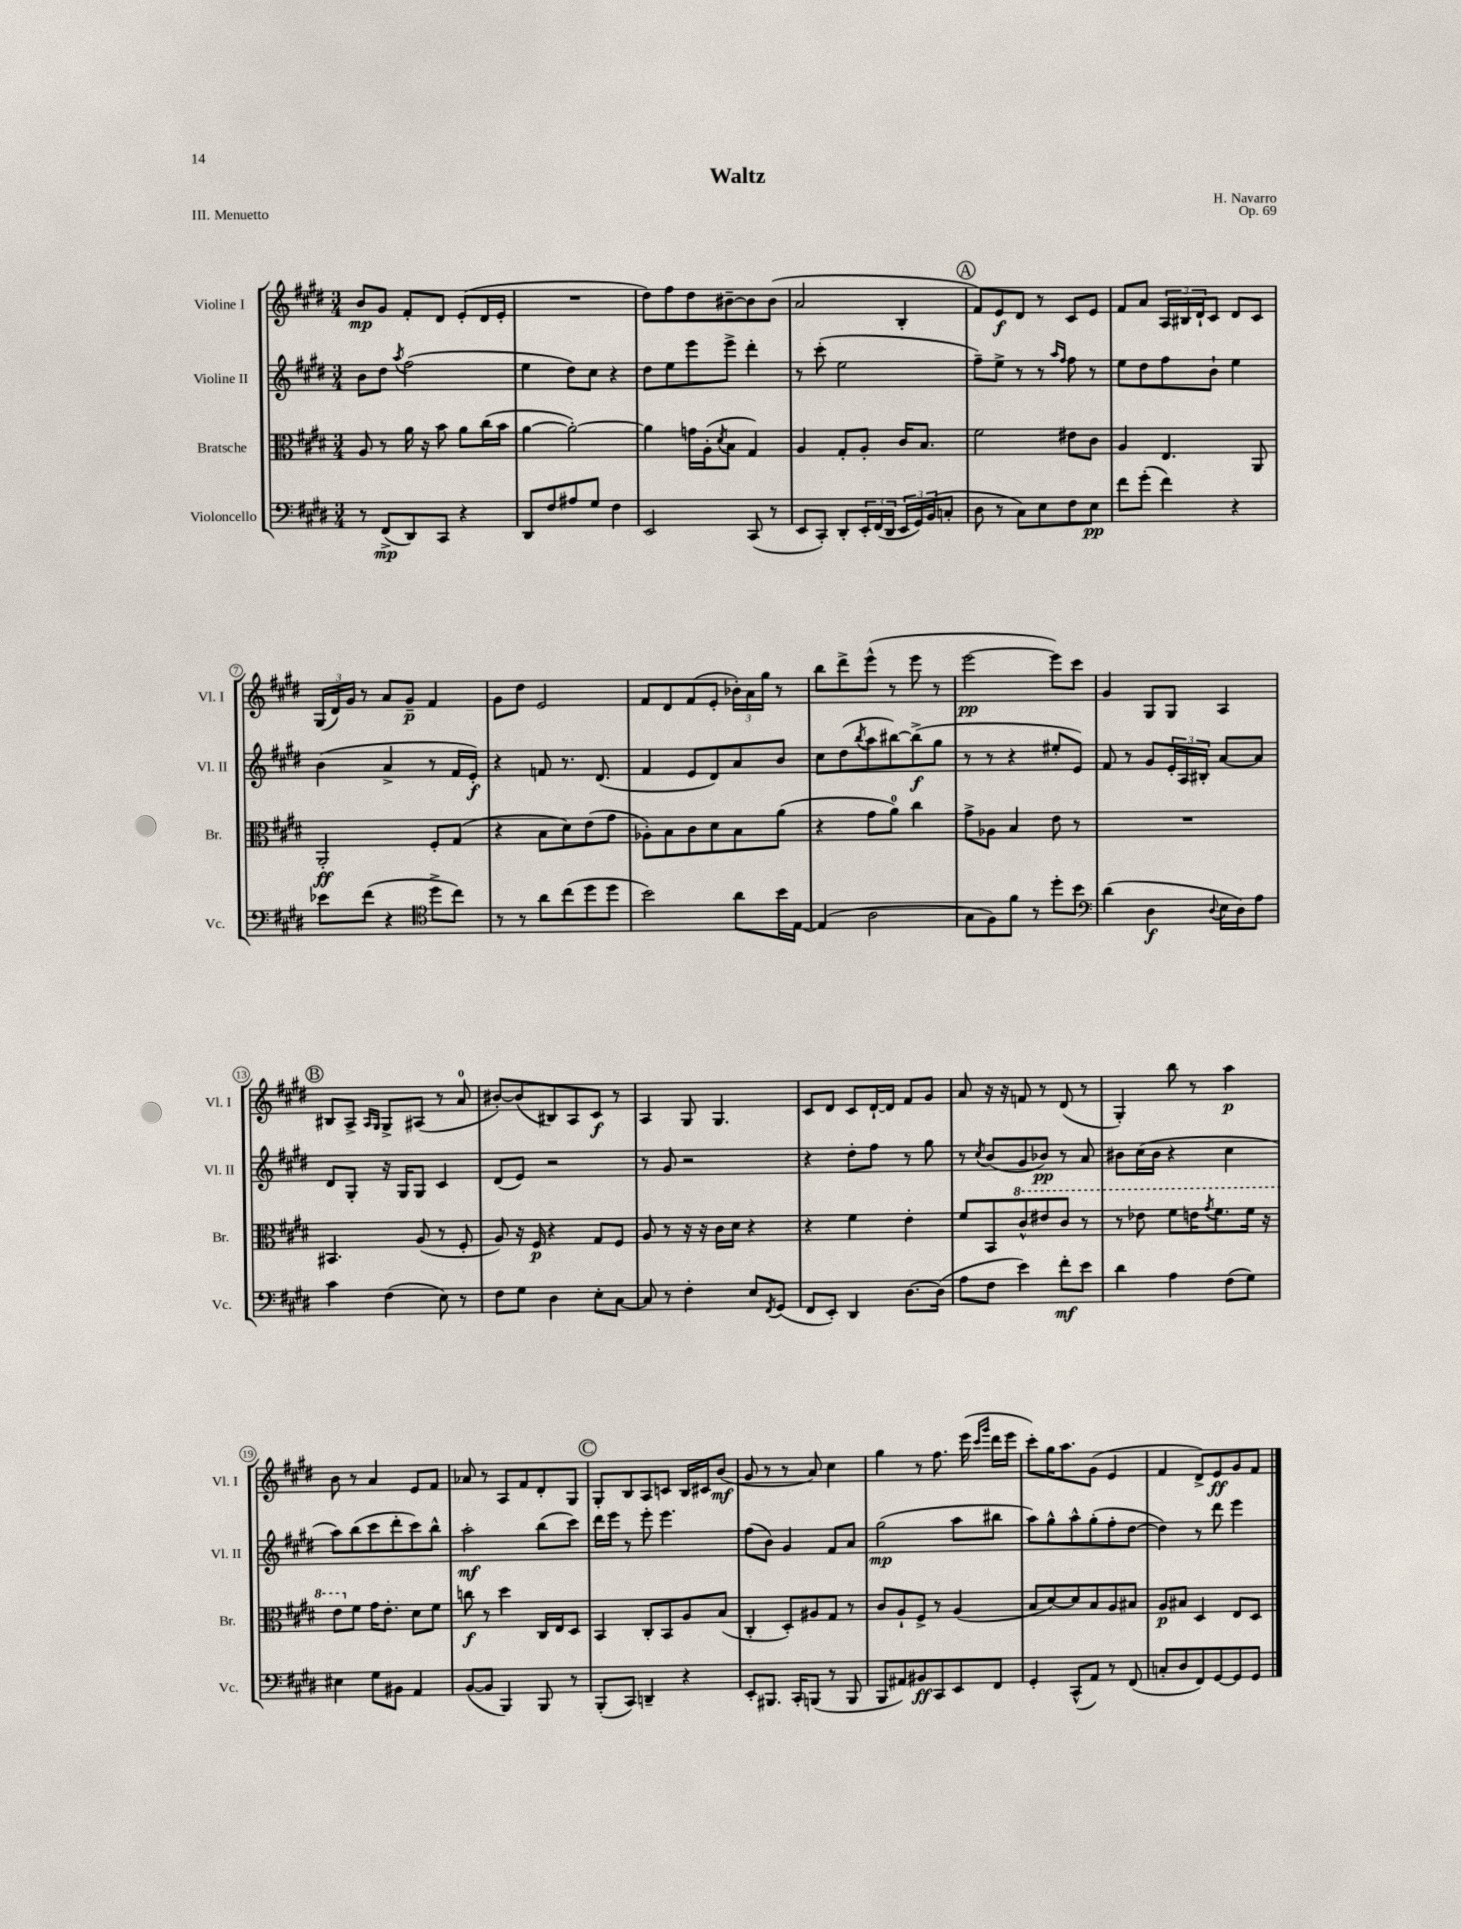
\header { title = "Waltz" composer = "H. Navarro" opus = "Op. 69" piece = "III. Menuetto" }
<<
\new StaffGroup <<
\new Staff = "s0" \with { instrumentName = "Violine I" shortInstrumentName = "Vl. I" } {
    \clef treble \key e \major \numericTimeSignature \time 3/4
    b'8\mp gis'8 fis'8-. dis'8 e'8-.( dis'16 e'16-. |
    R2. |
    dis''8) fis''8 dis''8 bis'8~-- bis'8 bis'8( |
    a'2 b4-. |
    \mark \markup { \circle "A" } fis'8) e'8\f dis'8 r8 cis'8 e'8 |
    fis'8 a'8 \tuplet 3/2 { a16 bis16 dis'16-! } cis'8 dis'8 cis'8 |
    \tuplet 3/2 { gis16( dis'16) gis'16 } r8 a'8 gis'8--\p fis'4 |
    gis'8 dis''8 e'2 |
    fis'8 dis'8 fis'8( e'8-. \tuplet 3/2 { bes'16-.) a'16 gis''16 } r8 |
    b''8 dis'''8-> e'''8-^( r8 e'''8 r8 |
    e'''2~\pp e'''8) cis'''8 |
    gis'4 gis8 gis8 a4 |
    \mark \markup { \circle "B" } bis8 a8-> \grace { a16 gis16 } gis8-> ais8( r8 a'8-0 |
    bis'8~-.) bis'8( bis8) a8 cis'8\f r8 |
    a4 gis8 gis4. |
    cis'8 dis'8 cis'8 dis'16~-! dis'16 fis'8 gis'8 |
    a'8 r16 r16 f'8 r8 dis'8( r8 |
    gis4-.) b''8 r8 a''4\p |
    b'8 r8 a'4 e'8 fis'8 |
    aes'8 r8 a8 fis'8 dis'8-. gis8 |
    \mark \markup { \circle "C" } gis8-. b8 a8 c'8 b16 cis'16 b'8\mf( |
    gis'8 r8 r8 a'8) cis''4 |
    gis''4 r8 fis''8. e'''16( \grace { cis'''16 gis'''16 } dis'''16 e'''16 |
    cis'''8-.) gis''16 a''8. gis'8( e'4 |
    fis'4 dis'8->) e'8\ff gis'8 fis'8 \bar "|." |
}
\new Staff = "s1" \with { instrumentName = "Violine II" shortInstrumentName = "Vl. II" } {
    \clef treble \key e \major \numericTimeSignature \time 3/4
    b'8 dis''8 \acciaccatura { a''8 } fis''2( |
    e''4 dis''8) cis''8 r4 |
    dis''8 e''8 e'''8 e'''8-> dis'''4-. |
    r8 cis'''8-.( e''2 |
    \mark \markup { \circle "A" } fis''8--) e''8-> r8 r8 \grace { a''16 fis''16 } fis''8 r8 |
    e''8 dis''8 fis''8 b'8-! e''4 |
    b'4( a'4-> r8 fis'16 e'16-.\f) |
    r4 f'8 r8. dis'8.( |
    fis'4 e'8 dis'8) a'8 b'8 |
    cis''8 dis''8( \acciaccatura { b''8 } a''8 bis''8~) bis''8->\f( gis''8 |
    r8 r8 r4 eis''8-. e'8) |
    fis'8 r8 gis'8 \tuplet 3/2 { e'16-. a16 bis16-. } a'8~ a'8 |
    \mark \markup { \circle "B" } dis'8 gis8-. r16 gis16 gis8 cis'4 |
    dis'8( e'8) r2 |
    r8 gis'8 r2 |
    r4 dis''8-. fis''8 r8 gis''8 |
    r8 \acciaccatura { cis''8 } b'8( gis'8 bes'8\pp) r8 a'8 |
    bis'8 cis''16( bis'16 r4 cis''4 |
    a''8) b''8( cis'''8 dis'''8-. cis'''8) b''8-^ |
    a''2-.\mf b''8( cis'''8) |
    \mark \markup { \circle "C" } dis'''16 e'''16 r8 e'''8-. e'''4. |
    fis''8( b'8) gis'4 fis'8 a'8 |
    gis''2\mp( a''8 bis''8 |
    a''8) gis''8-^ a''8-^ gis''8-.( fis''8-. dis''8~ |
    dis''4) r8 dis'''8 e'''4 \bar "|." |
}
\new Staff = "s2" \with { instrumentName = "Bratsche" shortInstrumentName = "Br." } {
    \clef alto \key e \major \numericTimeSignature \time 3/4
    a8 r8 a'16 r16 b'8 a'8 cis''16( b'16 |
    a'4~ a'2~-.) |
    a'4 g'16 a16-.( \acciaccatura { dis'8 } b8 gis4) |
    a4 gis8-. a8-. cis'16 b8. |
    \mark \markup { \circle "A" } fis'2 eis'8 cis'8 |
    a4 e4. a,8 |
    a,2-.\ff fis8-. gis8( |
    r4 b8 dis'8) e'8( gis'8 |
    aes8-.) b8 cis'8 dis'8 b8 a'8( |
    r4 gis'8 a'8-0) cis''4 |
    gis'8-> aes8 b4 e'8 r8 |
    R2. |
    \mark \markup { \circle "B" } bis,4. a8( r8 fis8-. |
    a8) r16 fis16\p r4 gis8 fis8 |
    a8 r8 r16 r16 cis'16 dis'16 r4 |
    r4 fis'4 e'4-. |
    fis'8 b,8 \ottava #1 cis''8-^ eis''8 cis''8 r8 |
    r8 ees''8 fis''8 e''16 \acciaccatura { gis''8 } fis''8. fis''16 r16 |
    e''8 \ottava #0 fis'8 gis'16 e'8.-. dis'8 fis'8 |
    c''8\f r8 dis''4 cis16 e16 dis8 |
    \mark \markup { \circle "C" } b,4 cis8-. b,8 a8 b8( |
    cis4-. dis8-.) ais8 gis8 r8 |
    cis'8 a8-! fis8-> r8 a4( |
    b8 dis'8~) dis'8 b8 a8 bis8 |
    a8\p bis8 dis4 e8 dis8 \bar "|." |
}
\new Staff = "s3" \with { instrumentName = "Violoncello" shortInstrumentName = "Vc." } {
    \clef bass \key e \major \numericTimeSignature \time 3/4
    r8 fis,8->\mp( dis,8) cis,8 r4 |
    dis,8 fis8 ais8 gis8 fis4 |
    e,2 cis,8( r8 |
    e,8 cis,8-.) dis,8-. \tuplet 3/2 { e,16-. fis,16( dis,16 } \tuplet 3/2 { e,16 gis,16) b,16( } c8-. |
    \mark \markup { \circle "A" } dis8 r8 cis8) e8 fis8 e8\pp |
    fis'8 gis'8-.( fis'4) r4 |
    ees'8 fis'8( r4 \clef tenor dis''8-> cis''8) |
    r8 r8 a'8 cis''8( dis''8 dis''8 |
    b'2) a'8 b'16 e16~ |
    e4( a2 |
    gis8 fis8) fis'8 r8 dis''8-. b'8 |
    \clef bass dis'4( dis4\f \appoggiatura { dis8 } e16 dis16) a8 |
    \mark \markup { \circle "B" } cis'4 fis4( e8) r8 |
    fis8 gis8 dis4 e8-. cis8~ |
    cis8 r8 fis4-. e8 \acciaccatura { fis,8 } gis,8( |
    fis,8 e,8-.) dis,4 dis8.~ dis16( |
    a8 fis8 e'4) fis'8-.\mf e'8 |
    dis'4 a4 fis8( gis8) |
    eis4 gis8 bis,8 a,4 |
    b,8~( b,8 b,,4) b,,8 r8 |
    \mark \markup { \circle "C" } b,,8-.( cis,8) d,4-- r4 |
    e,8-. bis,,8. cis,16-. b,,8( r8 b,,8 |
    b,,8 ais,8) bis,8\ff cis,8 e,8 fis,8 |
    gis,4-. cis,8-^( a,8) r8 fis,8( |
    c8-. dis8 fis,8) gis,8~ gis,8 gis,8 \bar "|." |
}
>>
>>
\layout { \context { \Score \override BarNumber.stencil = #(make-stencil-circler 0.1 0.3 ly:text-interface::print) } }
